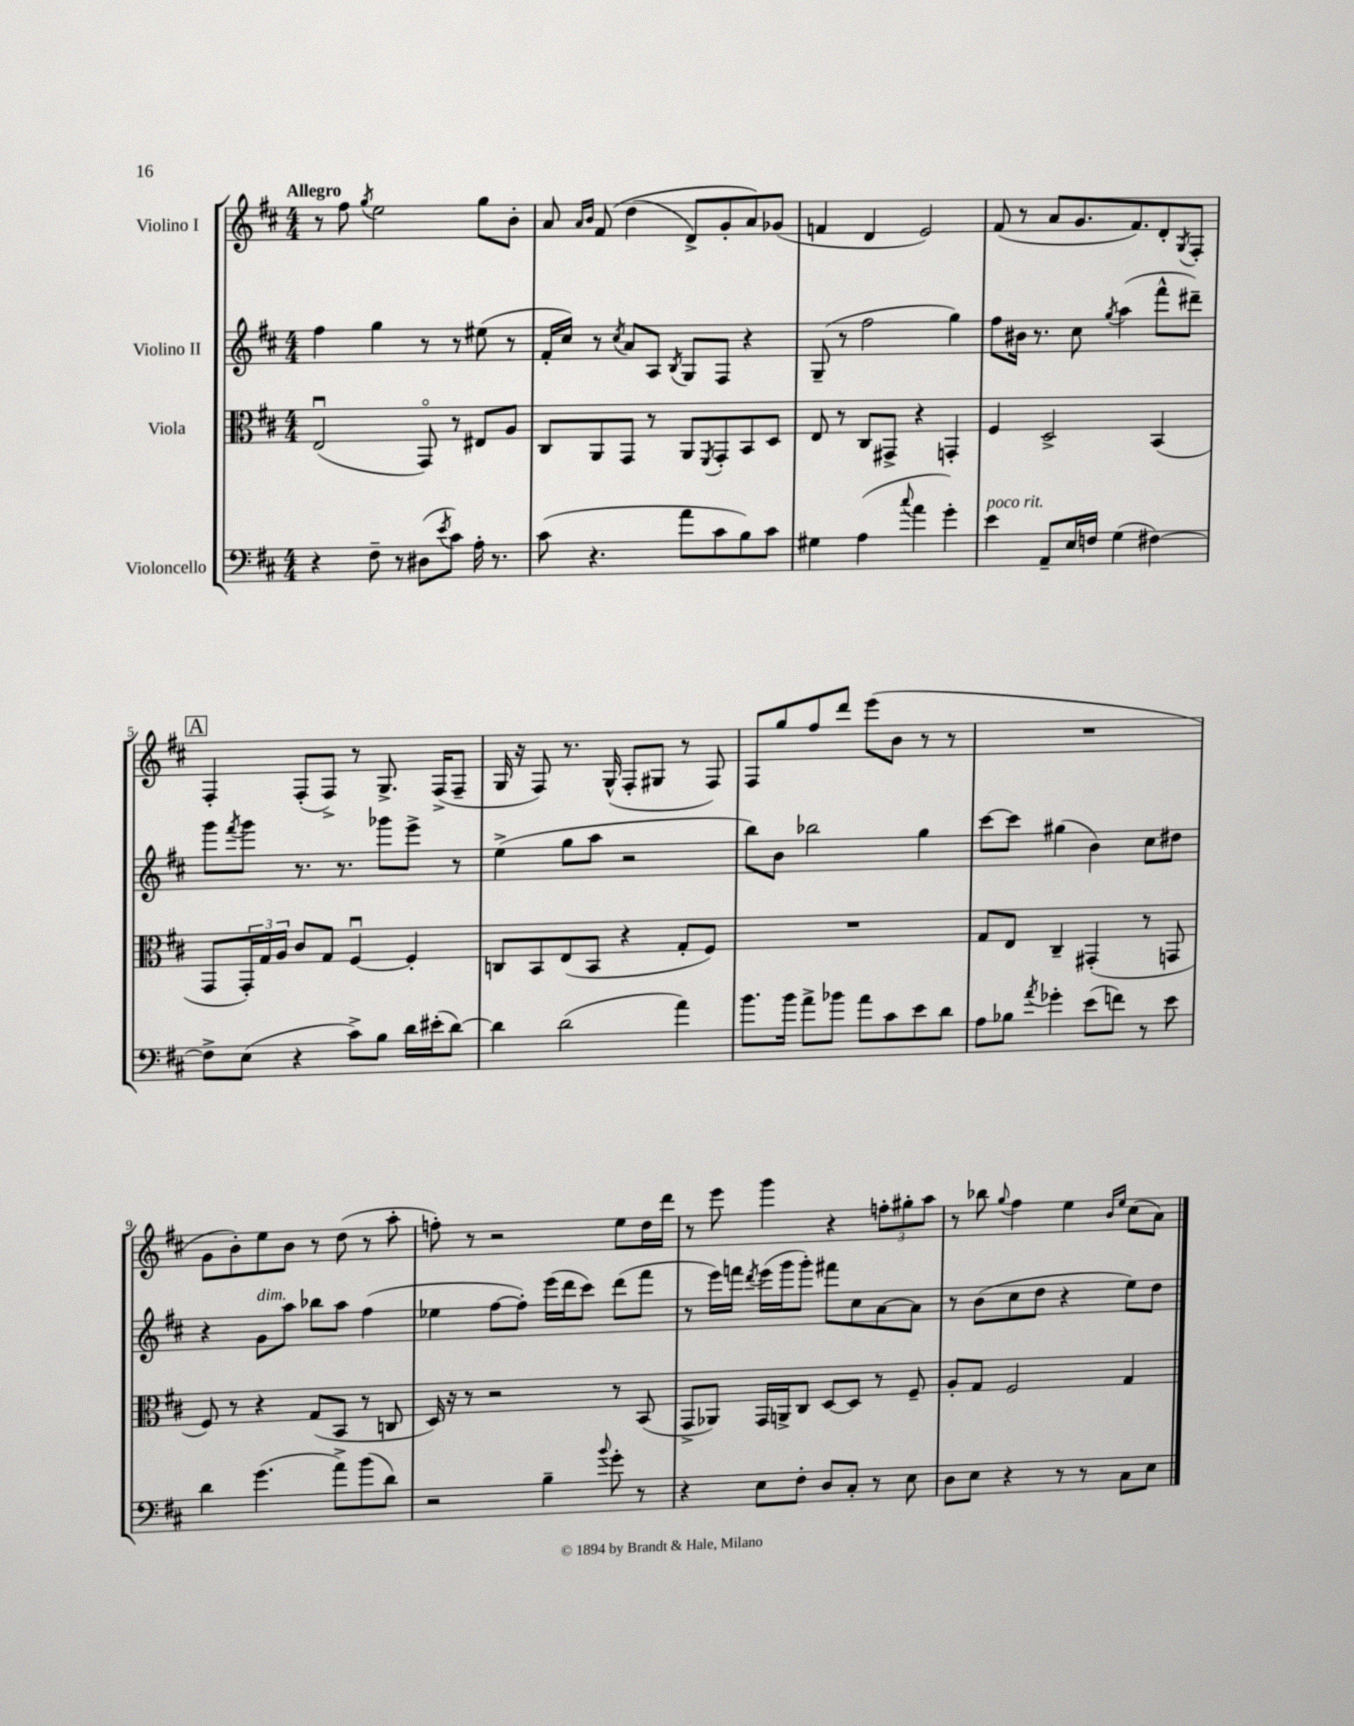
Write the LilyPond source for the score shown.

<<
\new StaffGroup <<
\new Staff = "s0" \with { instrumentName = "Violino I" } {
    \clef treble \key d \major \numericTimeSignature \time 4/4 \tempo "Allegro"
    r8 fis''8 \acciaccatura { g''8 } e''2 g''8 b'8-. |
    a'8 \grace { a'16 b'16 } fis'8\( d''4( d'8->) g'8-. a'8\) ges'8( |
    f'4 d'4 e'2) |
    fis'8( r8 a'8 g'8. fis'8.) d'8-. \acciaccatura { g8 } fis8-. |
    \mark \markup { \box "A" } fis4-. fis8-.( fis8->) r8 g8.-> fis16->( fis8-- |
    g16 r16 fis8) r8. g16-^( fis8-. gis8 r8 fis8) |
    fis8 g''8 fis''8 d'''8 e'''8( b'8 r8 r8 |
    R1 |
    g'8 b'8-.) e''8 b'8 r8 d''8( r8 a''8-. |
    f''8-.) r8 r2 e''8 d''16 d'''16 |
    r8 e'''8 g'''4 r4 \tuplet 3/2 { f''8-. gis''8-. a''8 } |
    r8 bes''8 \appoggiatura { g''8 } fis''4 e''4 \grace { b'16 e''16 } cis''8( a'8) \bar "|." |
}
\new Staff = "s1" \with { instrumentName = "Violino II" } {
    \clef treble \key d \major \numericTimeSignature \time 4/4
    fis''4 g''4 r8 r8 eis''8( r8 |
    fis'16-. cis''16) r8 \acciaccatura { cis''8 } a'8 a8 \acciaccatura { b8 } g8 fis8 r4 |
    g8--( r8 fis''2 g''4) |
    fis''8 bis'16 r8. cis''8 \acciaccatura { g''8 } a''4( fis'''8-^ dis'''8--) |
    \mark \markup { \box "A" } g'''8 \acciaccatura { fis'''8 } g'''8 r8. r8. ges'''8 e'''8-> r8 |
    e''4->( g''8 a''8 r2 |
    b''8) b'8 bes''2 g''4 |
    cis'''8~ cis'''8 gis''4( b'4) cis''8 dis''8 |
    r4 g'8^\markup { \italic "dim." } a''8 bes''8 a''8 fis''4( |
    ees''4 fis''8~ fis''8-.) e'''16( d'''16 cis'''8) d'''8( fis'''8 |
    r8 e'''16) f'''16 \acciaccatura { d'''8 } e'''16( g'''16 g'''8-.) fis'''8 cis''8 a'8~ a'8 |
    r8 b'8( cis''8 d''8 r4 e''8) d''8 \bar "|." |
}
\new Staff = "s2" \with { instrumentName = "Viola" } {
    \clef alto \key d \major \numericTimeSignature \time 4/4
    e2\downbow( g,8\flageolet) r8 eis8 a8 |
    cis8 a,8 g,8 r8 a,8 \acciaccatura { fis,8 } g,8-. b,8 d8 |
    e8 r8 cis8 gis,8-> r4 g,4-. |
    fis4 d2-> b,4( |
    \mark \markup { \box "A" } g,8 \tuplet 3/2 { g,16-.) g16 a16 } cis'8 g8 fis4~\downbow fis4-. |
    c8 b,8 e8( b,8 r4 g8-. fis8) |
    R1 |
    g8 e8 cis4-- gis,4-.( r8 g,8 |
    fis8) r8 r4 g8( b,8 r8 c8 |
    d16) r16 r8 r2 r8 b,8( |
    g,8-> aes,8) g,16 a,16-> cis8 d8~ d8 r8 fis8-- |
    a8-. g8 fis2 g4 \bar "|." |
}
\new Staff = "s3" \with { instrumentName = "Violoncello" } {
    \clef bass \key d \major \numericTimeSignature \time 4/4
    r4 fis8-- r8 dis8( \acciaccatura { e'8 } cis'8) a16-. r8. |
    cis'8( r4. a'8 cis'8 b8) cis'8 |
    gis4 a4( \appoggiatura { cis''8 } a'4 g'4-.) |
    e'4^\markup { \italic "poco rit." } a,8-- e16 f16 g4( fis4~) |
    \mark \markup { \box "A" } fis8-> e8( r4 cis'8->) b8 d'16 eis'16-.( d'8~) |
    d'4 d'2( a'4) |
    b'8. b'16 a'8-> bes'8 a'8 cis'8 e'8 d'8 |
    a8 bes8 \acciaccatura { a'8 } ges'4-. e'8( f'8) r8 e'8 |
    d'4 g'4.( a'8->) b'8( d'8) |
    r2 b4-- \appoggiatura { b'8 } g'8-. r8 |
    r4 e8 fis8-. d8 cis8-. r8 e8 |
    d8 e8 r4 r8 r8 cis8 e8 \bar "|." |
}
>>
>>
